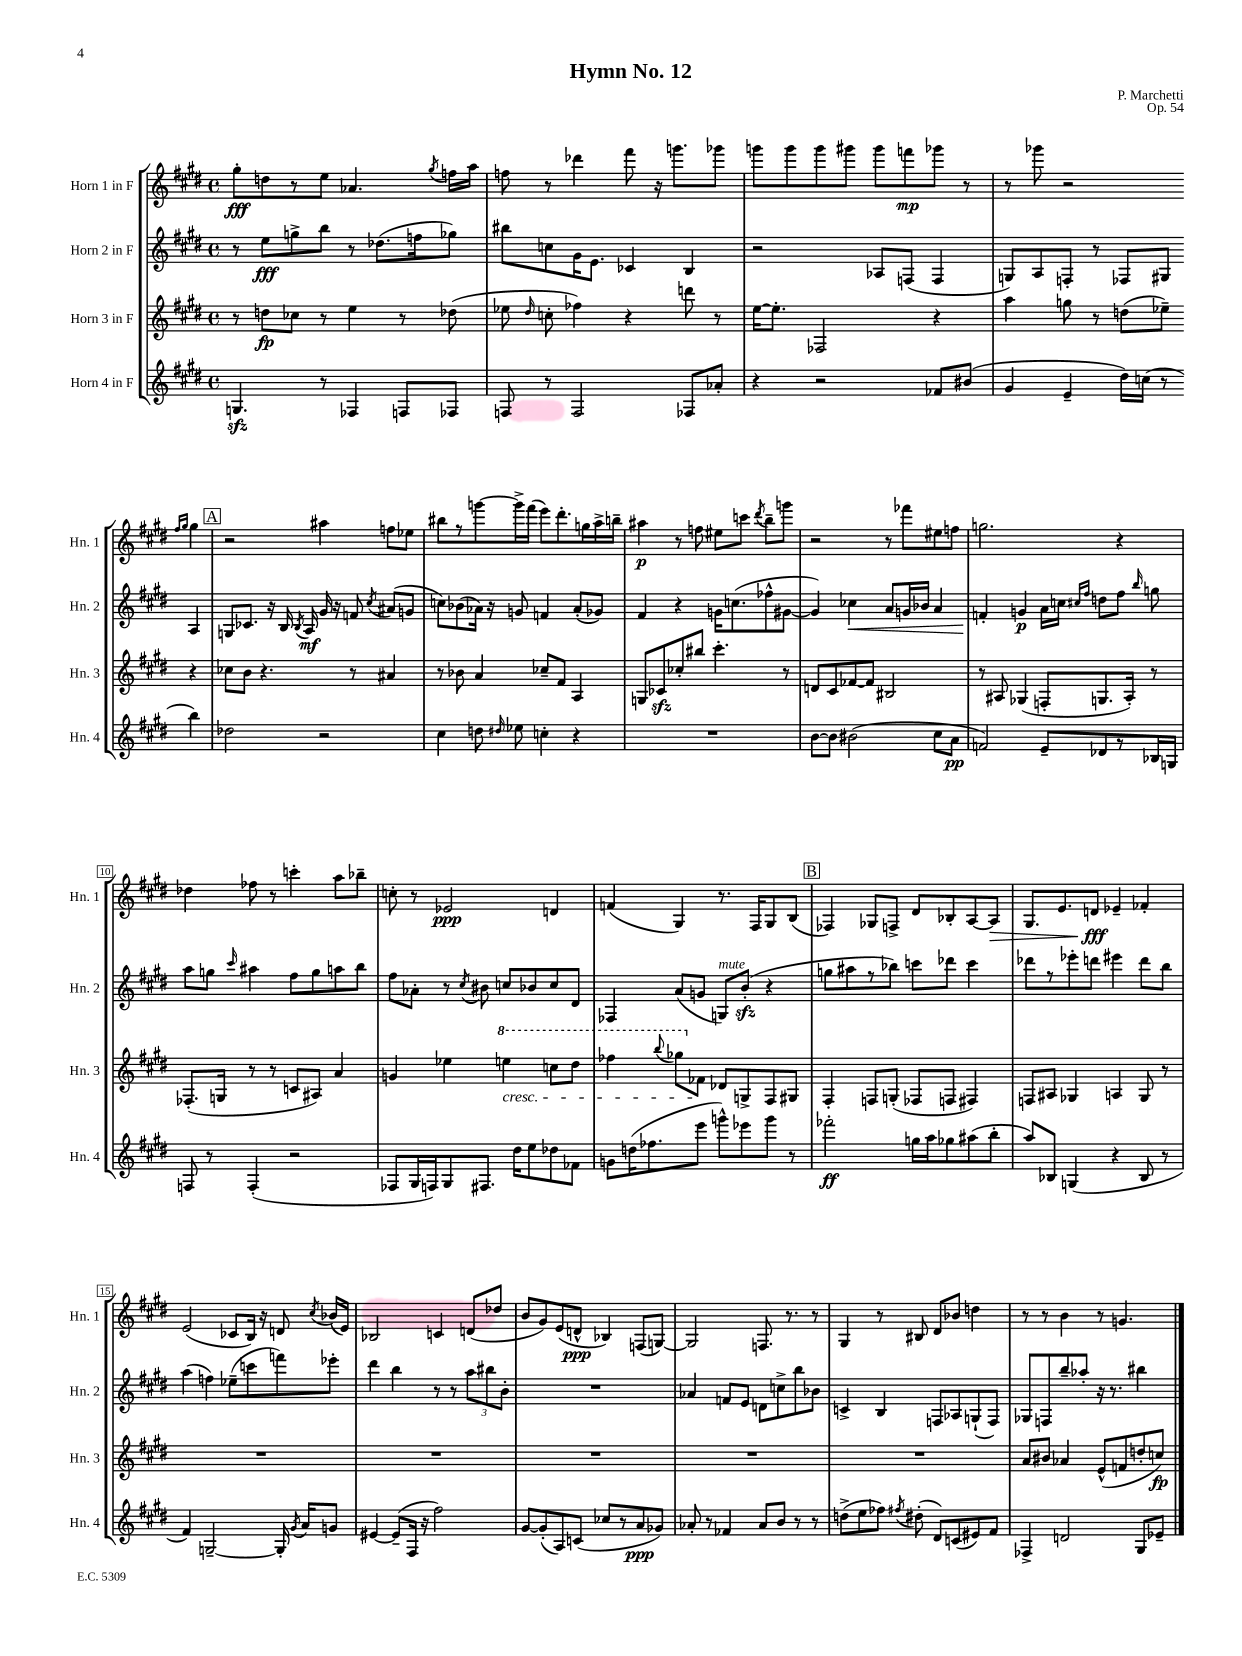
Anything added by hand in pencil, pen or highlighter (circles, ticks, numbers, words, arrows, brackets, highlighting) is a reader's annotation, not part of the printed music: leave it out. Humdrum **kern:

**kern	**kern	**kern	**kern
*staff4	*staff3	*staff2	*staff1
*clefG2	*clefG2	*clefG2	*clefG2
*k[f#c#g#d#]	*k[f#c#g#d#]	*k[f#c#g#d#]	*k[f#c#g#d#]
*M4/4	*M4/4	*M4/4	*M4/4
*met(c)	*met(c)	*met(c)	*met(c)
4.G	8r	8r	8gg#'
.	8dd	8ee	8dd
.	8cc-	8gg^	8r
8r	8r	8bb	8ee
4F-	4ee	8r	4.a-
.	.	(8.dd-	.
8F	8r	.	.
.	.	16ff	.
.	.	.	8qgg#
8F-	(8dd-	8gg-)	16ff
.	.	.	16aa
=	=	=	=
8F	8ee-	8bb#	8ff
.	16qqdd#	.	.
8r	8cc'	8cc	8r
2F	4ff-)	16g#	4ddd-
.	.	8.e	.
.	4r	4c-	8fff#
.	.	.	16r
.	.	.	8.ggg
8F-	8ddd	4B	.
8a-'	8r	.	8ggg-
=	=	=	=
4r	[16ee	2r	8ggg
.	8.ee']	.	.
.	.	.	8ggg
2r	2F-	.	8ggg
.	.	.	8ggg#
.	.	8A-	8ggg#
.	.	(8F	8fff
8f-	4r	4F	8ggg-
(8b#	.	.	8r
=	=	=	=
4g#	4aa	8G)	8r
.	.	8A	8ggg-
4e~	8gg	8F'	2r
.	8r	8r	.
16dd#)	(8dd	8F-	.
(16cc	.	.	.
8r	8ee-~)	8G#	.
.	.	.	16qqff#
.	.	.	16qqgg#
4bb)	4r	4A	4gg#
=	=	=	=
2dd-	8cc-	8G	2r
.	8b	8.c-	.
.	4.r	.	.
.	.	16r	.
.	.	16B	.
.	.	8qB	.
.	.	16A	.
2r	.	16g#	4aa#
.	.	16r	.
.	8r	8f	.
.	.	8qcc#	.
.	4a#	(8a#	8ff
.	.	8g	8ee-
=	=	=	=
4cc#	8r	8cc)	8bb#
.	8b-	(8b-	8r
8dd	4a	16a-)	[8ggg
.	.	16r	.
16qqdd#	.	.	.
8ee-	.	8g	16ggg^]
.	.	.	(16fff#
4cc'	8cc-~	4f	8eee)
.	8f#	.	8.ddd#'
4r	4A	(8a-'	.
.	.	.	16gg
.	.	8g-)	16aa^
.	.	.	16bb~
=	=	=	=
1r	8G	4f#	4aa#
.	8c-	.	.
.	8cc-'	4r	8r
.	8bb#	.	8ff
.	4.ccc#'	16g	8ee#
.	.	(8.cc	.
.	.	.	8ccc
.	.	.	8qddd#
.	.	8ff-^^	8bb~
.	8r	[8g#	8ggg
=	=	=	=
[8b	8d	4g#])	2r
8b]	8c#	.	.
(2b#	[8f-	4cc-	.
.	8f-]	.	.
.	2B#	8a	8r
.	.	16g	8fff-
.	.	16b-	.
8cc#	.	4a	8ee#
8a	.	.	8ff
=	=	=	=
2f)	8r	4f'	2.gg
.	8A#	.	.
.	(4G-	4g	.
8e~	8F'	16a	.
.	.	16cc	.
.	.	16qqcc#	.
.	.	16qqff#	.
8d-	8.G	8dd	.
8r	.	8ff#	4r
.	16A#')	.	.
.	.	16qqbb	.
16B-	8r	8gg	.
16G	.	.	.
=	=	=	=
8F	(8.F-'	8aa	4dd-
8r	.	8gg	.
.	16G	.	.
.	.	16qqccc#	.
(4F'	8r	4aa#	8ff-
.	8r	.	8r
2r	8c	8ff#	4ccc'
.	8A#)	8gg	.
.	4a	8aa	8aa
.	.	8bb	8bb-~
=	=	=	=
8F-	4g	8ff#	8cc'
16G#	.	8a-'	8r
16F)	.	.	.
8G#	4ee-	8r	2e-
.	.	8qcc#	.
8.F#	.	8b#	.
.	4eee	8cc	.
16dd#	.	.	.
8ee	.	8b-	.
8dd-	8ccc	8cc	4d
8f-	8ddd#	8d#	.
=	=	=	=
8g	4fff-	4F-	(4f
(16dd	.	.	.
8.ff-	.	.	.
.	8qqbbb	.	.
.	8ggg-	(8a	4G#)
8eee	8f-	8g	.
8ggg^^)	8d-	8G)	8.r
8eee-	8G^	(8b'	.
.	.	.	16F#
8ggg	8F#	4r	8G#
8r	8G#	.	(8B
=	=	=	=
2fff-'	4F#'	8gg	4F-)
.	.	8aa#	.
.	8F	8r	8G-
.	(8G'	8bb-)	8F^
16gg	8F-	8ccc	8d#
16aa	.	.	.
8gg-	8F	8ddd-	8B-'
(8aa#	4F#)	4ccc	[8A
8bb'	.	.	8A]
=	=	=	=
8aa)	8F	8ddd-	8.G#
8B-	8A#	8r	.
.	.	.	8.e
(4G	4G-	8eee-'	.
.	.	8ddd	8d
4r	4A	4eee#	4e-~
8B-	8G-	8ddd	4f-'
8r	8r	8bb	.
=	=	=	=
4f#)	1r	(4aa	(2e
[2G~	.	4ff)	.
.	.	(8ee-~	8c-
.	.	8ccc	16B)
.	.	.	16r
16G']	.	8fff)	8d
8qg#	.	.	.
16a	.	.	.
.	.	.	8qcc#
8g	.	8eee-'	(16b-
.	.	.	16e)
=	=	=	=
[4e#	1r	4ddd#	2B-
(8e#~]	.	4bb	.
16F#	.	.	.
16r	.	.	.
2ff#)	.	8r	4c
.	.	8r	.
.	.	12aa	(8d
.	.	12bb#	.
.	.	.	8dd-
.	.	12b'	.
=	=	=	=
[8g#	1r	1r	8b
(8g#']	.	.	8g#)
8A)	.	.	(8e
(8c	.	.	8d^^
8cc-	.	.	4B-)
8r	.	.	.
8a	.	.	(8F
8g-)	.	.	[8G)
=	=	=	=
8a-'	1r	4a-	2G]
8r	.	.	.
4f-	.	8f	.
.	.	8e	.
8a-	.	8d	8.F
8b	.	8cc^	.
.	.	.	8.r
8r	.	8bb	.
8r	.	8b-	8r
=	=	=	=
(8dd^	1r	4c^	4G#
8ee	.	.	.
8ff-)	.	4B	8r
8qff#	.	.	.
(8dd#'	.	.	8B#
8d#)	.	8F	8d#
(8c	.	8A-	8b-
8e#)	.	(8G`	4dd
8f#	.	8F)	.
=	=	=	=
4F-^	8a	8G-	8r
.	8b#	8F	8r
2d	4a-	8bb~	4b
.	.	8aa-'	.
.	(8e^^	16r	8r
.	.	8.r	.
.	8f	.	4.g
8G#	8dd'	4bb#	.
8e-~	8cc)	.	.
==	==	==	==
*-	*-	*-	*-
